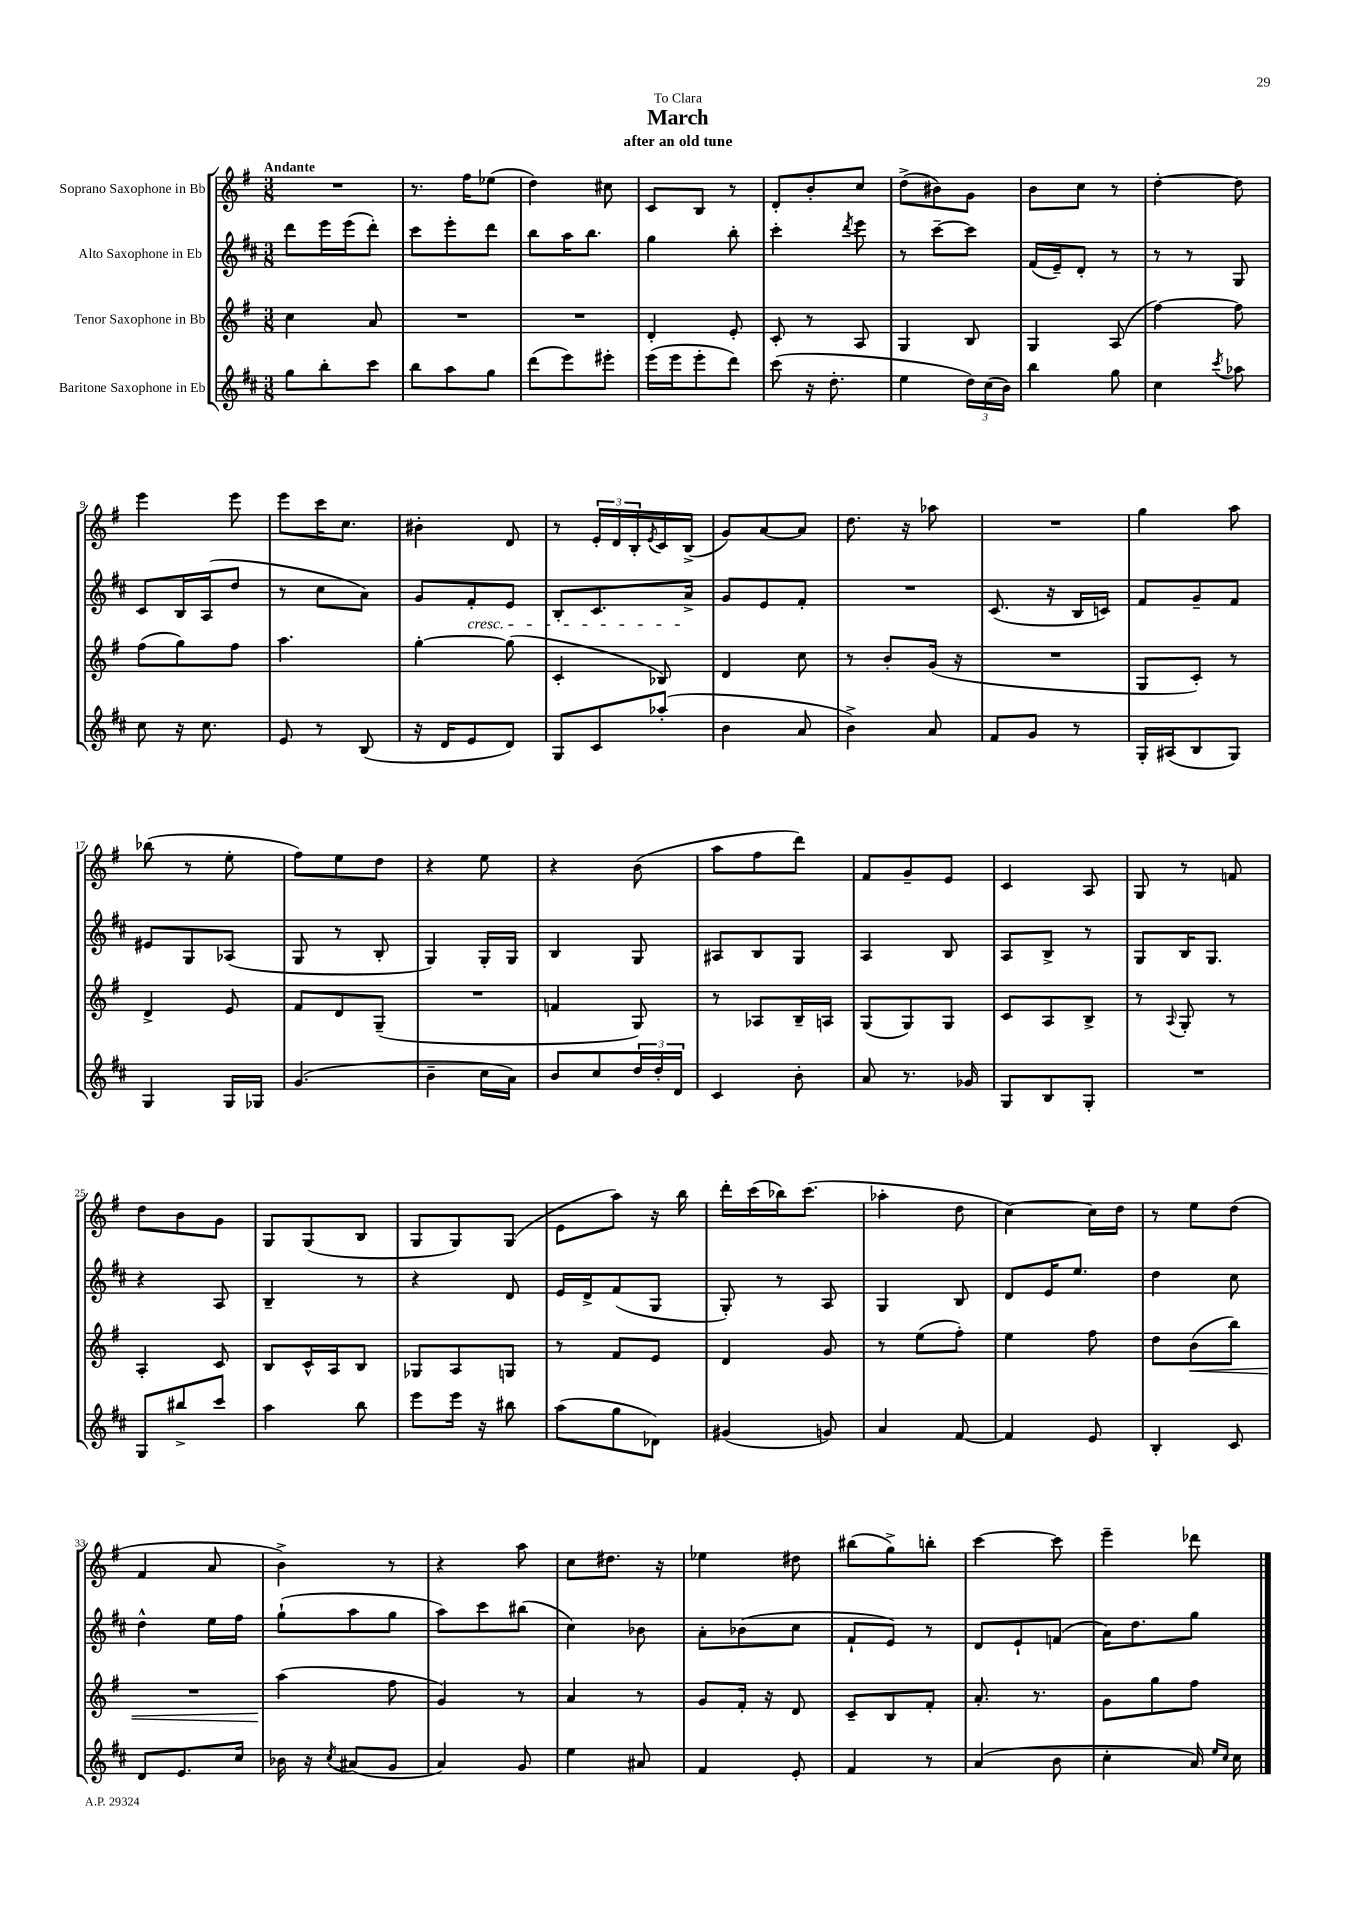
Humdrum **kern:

**kern	**kern	**kern	**kern
*staff4	*staff3	*staff2	*staff1
*clefG2	*clefG2	*clefG2	*clefG2
*k[f#c#]	*k[f#]	*k[f#c#]	*k[f#]
*M3/8	*M3/8	*M3/8	*M3/8
8gg	4cc	8ddd	4.r
8bb'	.	16eee	.
.	.	(16eee	.
8ccc#	8a	8ddd')	.
=	=	=	=
8bb	4.r	8ccc#	8.r
8aa	.	8eee'	.
.	.	.	16ff#
8gg	.	8ddd	(8ee-
=	=	=	=
(8ddd	4.r	8bb	4dd)
8eee)	.	16aa	.
.	.	8.bb	.
8eee#'	.	.	8cc#
=	=	=	=
(16eee	4d'	4gg	8c
16eee	.	.	.
8eee'	.	.	8B
8ddd)	8e'	8bb'	8r
=	=	=	=
(8ccc#	8c'	4ccc#'	8d'
16r	8r	.	8b'
8.dd'	.	.	.
.	.	8qddd	.
.	8A	8eee	8cc
=	=	=	=
4ee	4G	8r	(8dd^
.	.	[8ccc#~	8b#)
24dd)	8B	8ccc#]	8g
(24cc#	.	.	.
24b)	.	.	.
=	=	=	=
4bb	4G	(16f#	8b
.	.	16e~)	.
.	.	8d'	8cc
8gg	(8A	8r	8r
=	=	=	=
4cc#	[4ff#)	8r	[4dd'
.	.	8r	.
8qccc#	.	.	.
8aa-	8ff#]	8G	8dd]
=	=	=	=
8cc#	(8ff#	8c#	4eee
16r	8gg)	16B	.
8.cc#	.	(16A	.
.	8ff#	8dd	8eee
=	=	=	=
8e	4.aa	8r	8eee
8r	.	8cc#	16ccc
.	.	.	8.cc
(8B	.	8a)	.
=	=	=	=
16r	[4gg'	8g	4b#'
16d	.	.	.
8e	.	8f#'	.
8d)	(8gg]	8e	8d
=	=	=	=
8G	4c'	8B'	8r
8c#	.	8.c#	24e'
.	.	.	24d
.	.	.	24B'
.	.	.	8qe
(8aa-'	8B-)	.	16c
.	.	16a^	(16B^
=	=	=	=
4b	4d	8g	8g)
.	.	8e	[8a
8a	8cc	8f#'	8a]
=	=	=	=
4b^)	8r	4.r	8.dd
.	8b'	.	.
.	.	.	16r
8a	(16g	.	8aa-
.	16r	.	.
=	=	=	=
8f#	4.r	(8.c#	4.r
8g	.	.	.
.	.	16r	.
8r	.	16B	.
.	.	16c)	.
=	=	=	=
16G'	8G	8f#	4gg
(16A#	.	.	.
8B	8c')	8g~	.
8G)	8r	8f#	8aa
=	=	=	=
4G	4d^	8e#	(8bb-
.	.	8G	8r
16G	8e	(8A-	8ee'
16G-	.	.	.
=	=	=	=
(4.g	8f#	8G	8ff#)
.	8d	8r	8ee
.	(8G~	8B'	8dd
=	=	=	=
4b~	4.r	4G)	4r
16cc#	.	16G'	8ee
16a)	.	16G	.
=	=	=	=
8b	4f	4B	4r
8cc#	.	.	.
24dd	8G)	8G	(8b
24dd'	.	.	.
24d	.	.	.
=	=	=	=
4c#	8r	8A#	8aa
.	8A-	8B	8ff#
8b'	16B~	8G	8ddd)
.	16A	.	.
=	=	=	=
8a	(8G	4A	8f#
8.r	8G)	.	8g~
.	8G	8B	8e
16g-	.	.	.
=	=	=	=
8G	8c	8A	4c
8B	8A	8B^	.
8G'	8B^	8r	8A
=	=	=	=
4.r	8r	8G	8G
.	8qqA	.	.
.	8G'	16B	8r
.	.	8.G	.
.	8r	.	8f
=	=	=	=
8G	4A'	4r	8dd
8bb#^	.	.	8b
8ccc#	8c	8A	8g
=	=	=	=
4aa	8B	4B~	8G
.	16c^^	.	(8G
.	16A	.	.
8bb	8B	8r	8B
=	=	=	=
8eee	8G-	4r	8G
16eee	8A	.	8G)
16r	.	.	.
8bb#	8G	8d	(8G
=	=	=	=
(8aa	8r	16e	8e
.	.	16d^	.
8gg	8f#	(8f#	8aa)
8d-)	8e	8G	16r
.	.	.	16bb
=	=	=	=
(4g#	4d	8G')	16ddd'
.	.	.	(16ccc
.	.	8r	16bb-)
.	.	.	(8.ccc
8g)	8g	8A	.
=	=	=	=
4a	8r	4G	4aa-'
.	(8ee	.	.
[8f#	8ff#')	8B	8dd
=	=	=	=
4f#]	4ee	8d	[4cc)
.	.	16e	.
.	.	8.ee	.
8e	8ff#	.	16cc]
.	.	.	16dd
=	=	=	=
4B'	8dd	4dd	8r
.	(8b	.	8ee
8c#	8bb)	8cc#	(8dd
=	=	=	=
8d	4.r	4dd^^	4f#
8.e	.	.	.
.	.	16ee	8a
16cc#	.	16ff#	.
=	=	=	=
16b-	(4aa	(8gg`	4b^)
16r	.	.	.
8qcc#	.	.	.
(8a#	.	8aa	.
8g	8ff#	8gg	8r
=	=	=	=
4a)	4g)	8aa)	4r
.	.	8ccc#	.
8g	8r	(8bb#	8aa
=	=	=	=
4ee	4a	4cc#)	8cc
.	.	.	8.dd#
8a#	8r	8b-	.
.	.	.	16r
=	=	=	=
4f#	8g	8a'	4ee-
.	16f#'	(8b-	.
.	16r	.	.
8e'	8d	8cc#	8dd#
=	=	=	=
4f#	8c~	8f#`	(8bb#
.	8B	8e)	8gg^)
8r	8f#'	8r	8bb'
=	=	=	=
(4a	8.a'	8d	[4ccc
.	.	8e`	.
.	8.r	.	.
8b	.	(8f	8ccc]
=	=	=	=
4cc#'	8g	16a)	4eee~
.	.	8.dd	.
.	8gg	.	.
16a)	8ff#	8gg	8ddd-
16qqee	.	.	.
16qqcc#	.	.	.
16cc#	.	.	.
==	==	==	==
*-	*-	*-	*-
